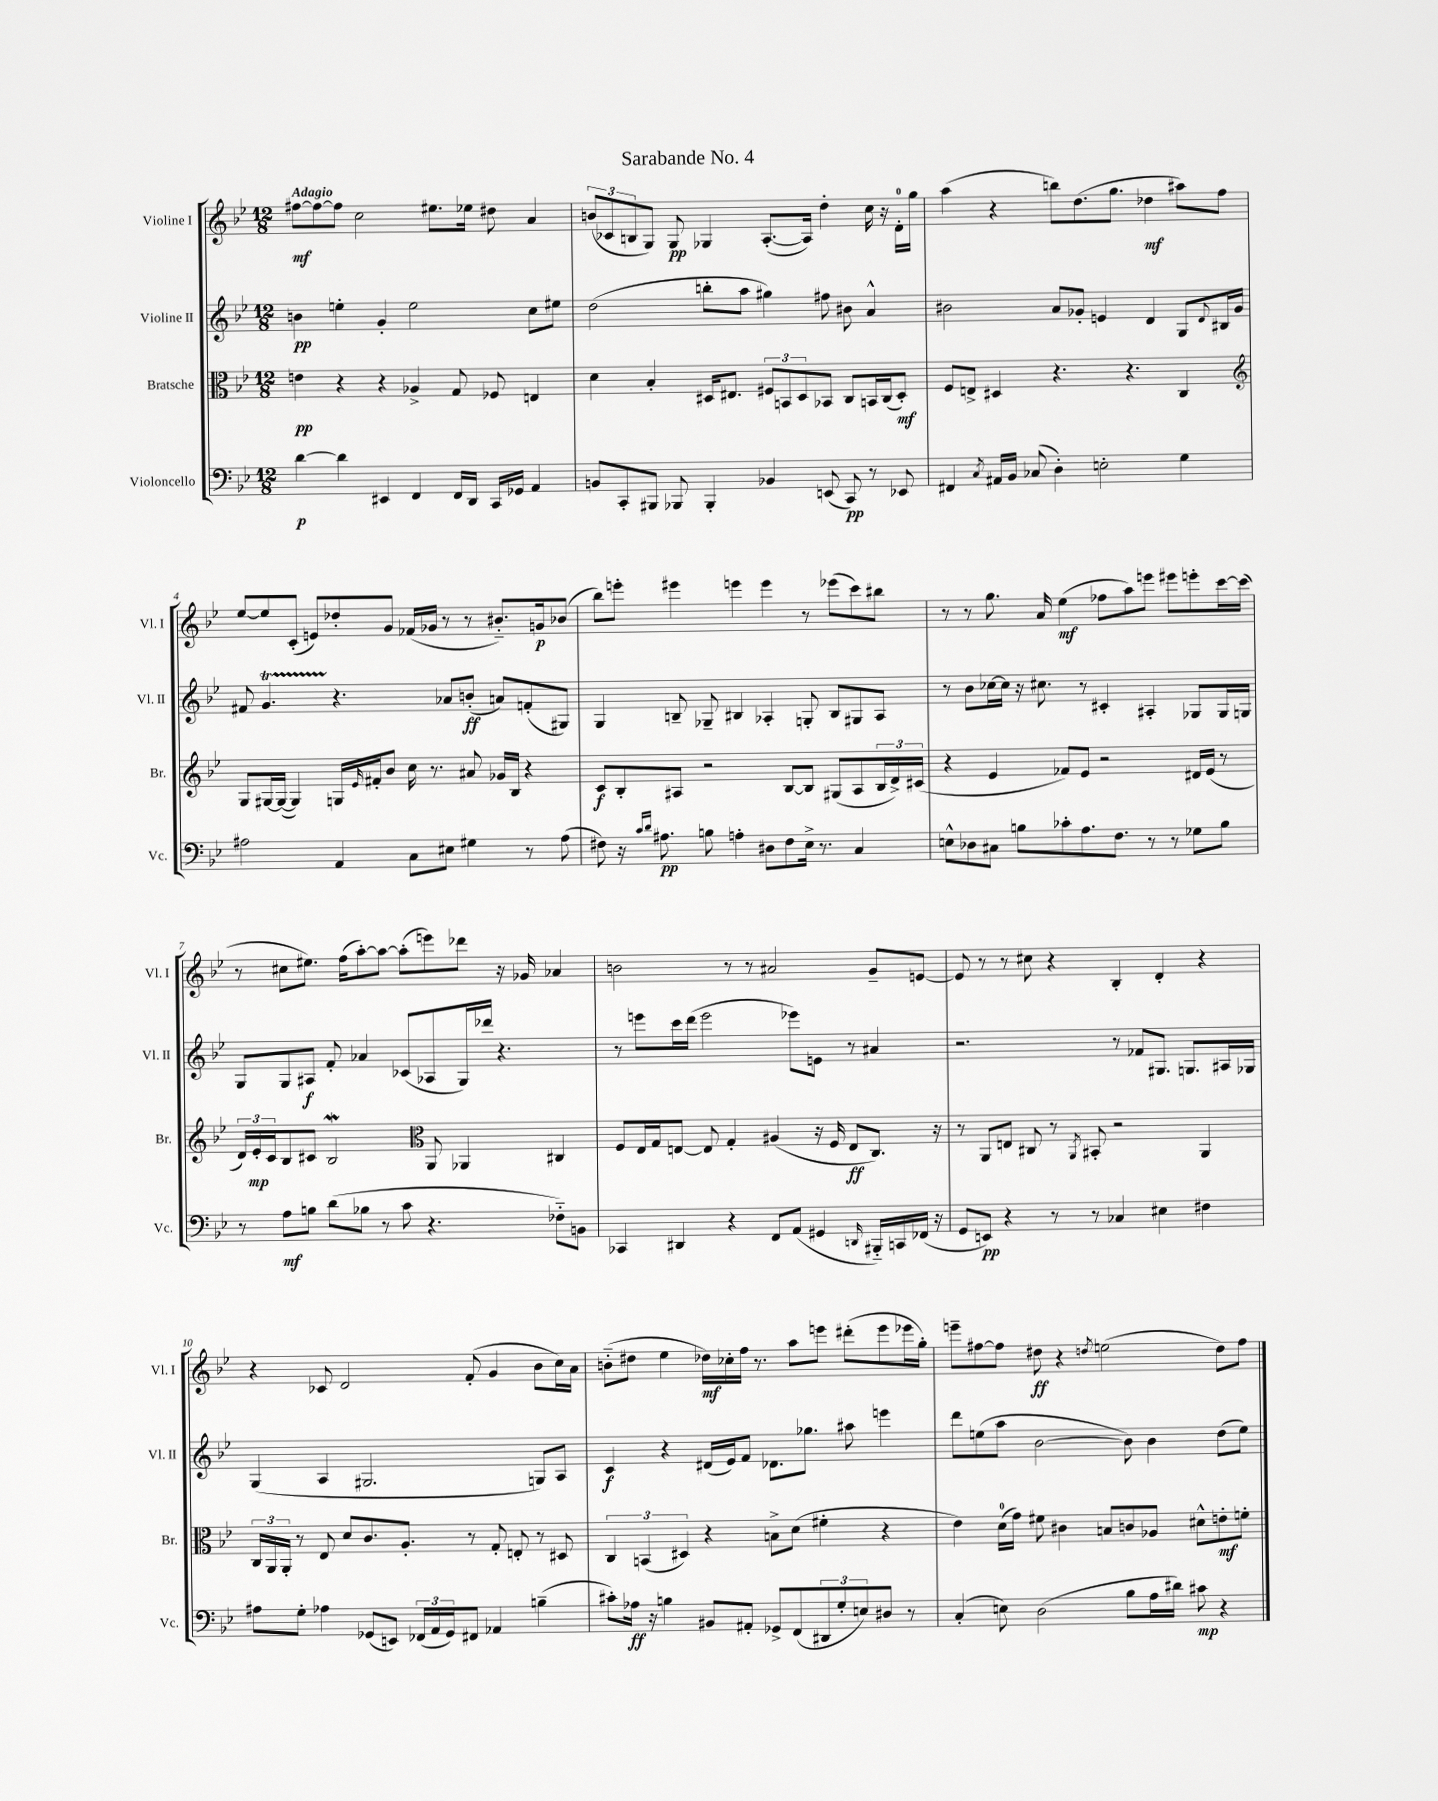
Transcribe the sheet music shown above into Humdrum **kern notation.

**kern	**dynam	**kern	**dynam	**kern	**dynam	**kern	**dynam
*part4	*part4	*part3	*part3	*part2	*part2	*part1	*part1
*staff4	*staff4	*staff3	*staff3	*staff2	*staff2	*staff1	*staff1
*I"Violoncello	*	*I"Bratsche	*	*I"Violine II	*	*I"Violine I	*
*I'Vc.	*	*I'Br.	*	*I'Vl. II	*	*I'Vl. I	*
*clefF4	*	*clefC3	*	*clefG2	*	*clefG2	*
*k[b-e-]	*	*k[b-e-]	*	*k[b-e-]	*	*k[b-e-]	*
*M12/8	*	*M12/8	*	*M12/8	*	*M12/8	*
=1	=1	=1	=1	=1	=1	=1	=1
!	!	!	!	!	!	!LO:TX:a:B:t=Adagio	!
[4d\	p	4en\	pp	4bn\	pp	[8ff#X\L	mf
.	.	.	.	.	.	8ff#\_	.
4d\]	.	4r	.	4een'\	.	8ff#\J]	.
.	.	.	.	.	.	2cc\	.
4EE#X/	.	4r	.	4g'/	.	.	.
4FF/	.	4A-X^/	.	2ee\	.	.	.
.	.	.	.	.	.	8.ee#X\L	.
16FF/LL	.	8G/	.	.	.	.	.
16DD/JJ	.	.	.	.	.	16ee-X\Jk	.
16CC/LL	.	8F-X/	.	.	.	8dd#X\	.
16GG-X/JJ	.	.	.	.	.	.	.
4AA/	.	4En/	.	8cc\L	.	4a/	.
.	.	.	.	8ee#X\J	.	.	.
=2	=2	=2	=2	=2	=2	=2	=2
8BBn/L	.	4d\	.	(2dd\	.	(12bn/L	.
.	.	.	.	.	.	12c-X/	.
8CC'/	.	.	.	.	.	.	.
.	.	.	.	.	.	12Bn/	.
8BBB#X/J	.	4B-'/	.	.	.	8G/J)	.
8BBB-X/	.	.	.	.	.	8G/	pp
4BBB-'/	.	16D#X/KL	.	8bbn'\L	.	4G-X/	.
.	.	8.E#X/J	.	.	.	.	.
.	.	.	.	8aa\J	.	.	.
4BB-X/	.	12F#X/L	.	4gg#X\)	.	([8.A'/L	.
.	.	12BBn/	.	.	.	.	.
.	.	12D#/	.	.	.	.	.
.	.	.	.	.	.	16A/Jk])	.
(8EEn/	.	8BB-X/J	.	8ff#X\	.	4dd'\	.
8CC/)	pp	8C/L	.	8b#X\	.	.	.
8r	.	16BBn/L	.	4a^^/	.	16cc\	.
.	.	(16C/J	.	.	.	16r	.
8EE-X/	.	8D#'/J)	mf	.	.	16d'\LL	.
.	.	.	.	.	.	16gg\JJ	.
=3	=3	=3	=3	=3	=3	=3	=3
4FF#X/	.	8F/L	.	2b#X\	.	(4aa\	.
.	.	8En^/J	.	.	.	.	.
8qC/	.	.	.	.	.	.	.
16AA#X/LL	.	4D#X/	.	.	.	4r	.
16BB-/JJ	.	.	.	.	.	.	.
(8C-X/	.	.	.	.	.	.	.
4D'\)	.	4.r	.	8a/L	.	8bbn\L)	.
.	.	.	.	8g-X'/J	.	(8.dd\	.
2En'\	.	.	.	4en/	.	.	.
.	.	.	.	.	.	8.gg\J	.
.	.	4.r	.	.	.	.	.
.	.	.	.	4d/	.	4dd-X\	mf
4G\	.	4C/	.	8G/L	.	8aa#X\L)	.
.	.	.	.	8qqd/	.	.	.
.	.	.	.	16B#X/L	.	8ff\J	.
.	.	.	.	16g-/JJ	.	.	.
!!LO:LB:g=z
=4	=4	=4	=4	=4	=4	=4	=4
*	*	*clefG2	*	*	*	*	*
2A#X\	.	8G/L	.	8f#X/	.	[8ee-/L	.
.	.	[16G#X/L	.	4.gT/	.	8ee-/]	.
.	.	(16G#/JJ_	.	.	.	.	.
.	.	4G#/])	.	.	.	(8c'/J	.
.	.	.	.	.	.	8en/L)	.
4AA/	.	16Gn/LL	.	4.r	.	8dd-X'/	.
.	.	16qqe-/	.	.	.	.	.
.	.	16f#X'/J	.	.	.	.	.
.	.	8b-/J	.	.	.	8g/J	.
8C\L	.	16cc\	.	.	.	(16f-X/LL	.
.	.	8.r	.	.	.	16g-X/JJ	.
8E#X\J	.	.	.	8a-X/L	.	8r	.
4G#X\	.	8a#X/	.	(8bn'/J	ff	8r	.
.	.	16g-X/LL	.	8an/L)	.	8.b#X/L)	.
.	.	16B-/JJ	.	.	.	.	.
8r	.	4r	.	(8fn'/	.	.	.
.	.	.	.	.	.	16gn/k	p
(8A#\	.	.	.	8G#X/J)	.	(8b-X/J	.
=5	=5	=5	=5	=5	=5	=5	=5
8F#X\)	.	8c/L	f	4G/	.	8bb-\L)	.
16r	.	8B-'/	.	.	.	8eeen'\J	.
16qqc/LL	.	.	.	.	.	.	.
16qqd/JJ	.	.	.	.	.	.	.
8.A#X\	pp	.	.	.	.	.	.
.	.	8A#X/J	.	8Bn~/	.	4eee#X\	.
8Bn\	.	2r	.	8G-X~/	.	.	.
4An'\	.	.	.	4B#X/	.	4eeen\	.
8D#X\L	.	.	.	4A-X'/	.	4eee\	.
8F#\	.	[8B-/L	.	.	.	.	.
16E-^\Jk	.	8B-/J]	.	8Gn'/	.	8r	.
8.r	.	.	.	.	.	.	.
.	.	(8G#X/L	.	8B#/L	.	(8eee-X\L	.
4C/	.	8A#/	.	8G#X/	.	8ccc\)	.
.	.	24B-/L	.	8A-/J	.	8bb#X\J	.
.	.	24d^/)	.	.	.	.	.
.	.	(24c#X/JJ	.	.	.	.	.
=6	=6	=6	=6	=6	=6	=6	=6
8En^^\L	.	4r	.	8r	.	8r	.
8D-X\	.	.	.	8b-\L	.	8r	.
8C#X\J	.	4e-/	.	[16cc-X\L	.	8.gg\	.
.	.	.	.	16cc-\JJ]	.	.	.
8Bn\L	.	.	.	16r	.	.	.
.	.	.	.	8.cc#X\	.	16a/	.
8c-X'\	.	8f-X/L)	.	.	.	(4ee-\	mf
8.A\	.	8e-/J	.	8r	.	.	.
.	.	2r	.	4c#X'/	.	8ff-X\L	.
8.F\J	.	.	.	.	.	.	.
.	.	.	.	.	.	8aa\)	.
8r	.	.	.	4A#X'/	.	8eeen\J	.
8r	.	.	.	.	.	8eee#X\L	.
8G-X\L	.	16d#X/LL	.	8G-X/L	.	8eeen'\	.
.	.	(16e-/JJ	.	.	.	.	.
8B\J	.	8r	.	16G-/L	.	[16ccc\L	.
.	.	.	.	16Gn/JJ	.	(16ccc\JJ]	.
!!LO:LB:g=z
=7	=7	=7	=7	=7	=7	=7	=7
8r	.	24d/LL)	.	8G/L	.	8r	.
.	.	24e-'/	mp	.	.	.	.
.	.	24c/J	.	.	.	.	.
8A\L	mf	8B-/	.	8G/	.	8cc#X\L	.
8Bn\J	.	8c#X/J	.	8A#X/J	f	8.ee#X\J)	.
(8d\L	.	2B-w/	.	8f'/	.	.	.
.	.	.	.	.	.	(16ff\KL	.
8B-X\J	.	.	.	4a-X/	.	[8aa'\)	.
8r	.	.	.	.	.	8aa\J_	.
8c\	.	.	.	(8c-X/L	.	(8aa'\L]	.
*	*	*clefC3	*	*	*	*	*
4.r	.	8AA/	.	8A-X/	.	8eeen\)	.
.	.	4AA-X/	.	16G/L)	.	8ddd-X\J	.
.	.	.	.	16ddd-X/JJ	.	.	.
.	.	.	.	4.r	.	16r	.
.	.	.	.	.	.	16g-X/	.
8F-X\L)	.	4C#X/	.	.	.	4a-X/	.
8BBn\J	.	.	.	.	.	.	.
=8	=8	=8	=8	=8	=8	=8	=8
4CC-X/	.	8F/L	.	8r	.	2bn\	.
.	.	16E-/L	.	8eeen\L	.	.	.
.	.	16G/J	.	.	.	.	.
4DD#X/	.	[8En/J	.	16ccc\L	.	.	.
.	.	.	.	(16ddd\JJ	.	.	.
.	.	8E/]	.	2eee\	.	.	.
4r	.	4G'/	.	.	.	8r	.
.	.	.	.	.	.	8r	.
8FF/L	.	(4A#X/	.	.	.	2a#X/	.
(8AA/J	.	.	.	8eee-X\L)	.	.	.
4GG#X/	.	16r	.	8en\J	.	.	.
.	.	16F/	.	.	.	.	.
.	.	8E/L	ff	8r	.	.	.
16qqDDn/	.	.	.	.	.	.	.
16BBB#X/LL)	.	8.C/J)	.	4a#X/	.	8g~/L	.
16CCn/	.	.	.	.	.	.	.
(16FF-X/JJ	.	.	.	.	.	[8en/J	.
16r	.	16r	.	.	.	.	.
=9	=9	=9	=9	=9	=9	=9	=9
8GG/L	.	8r	.	2.r	.	8e/]	.
8EEn/J)	pp	8AA/L	.	.	.	8r	.
4r	.	8En/J	.	.	.	8r	.
.	.	8C#X/	.	.	.	8cc#X\	.
8r	.	8r	.	.	.	4r	.
.	.	8qAA/	.	.	.	.	.
8r	.	8BB#X'/	.	.	.	.	.
4C-X/	.	2r	.	8r	.	4B-'/	.
.	.	.	.	8f-X/L	.	.	.
4E#X\	.	.	.	8.G#X/J	.	4d'/	.
.	.	.	.	8.Gn/L	.	.	.
4F#X\	.	4AA/	.	.	.	4r	.
.	.	.	.	16A#X/L	.	.	.
.	.	.	.	16G-X/JJ	.	.	.
!!LO:LB:g=z
=10	=10	=10	=10	=10	=10	=10	=10
8A#X\L	.	24C/LL	.	(4G/	.	4r	.
.	.	24AA/	.	.	.	.	.
.	.	24AA'/JJ	.	.	.	.	.
8G'\J	.	8r	.	.	.	.	.
4A-X\	.	8E-/	.	4A/	.	8c-X/	.
.	.	8d/L	.	.	.	2d/	.
(8GG-X/L	.	8.c/	.	2.G#X/	.	.	.
8EEn/J)	.	.	.	.	.	.	.
.	.	8.A'/J	.	.	.	.	.
(24FF-X/LL	.	.	.	.	.	.	.
24AA/	.	.	.	.	.	.	.
24GG-/J)	.	.	.	.	.	.	.
8FF#X/J	.	8r	.	.	.	(8f'/	.
4AA-X/	.	8G'/	.	.	.	4g/	.
.	.	8En'/	.	.	.	.	.
(4Bn~\	.	8r	.	8Gn/L)	.	8b-\L	.
.	.	8D#X/	.	8A/J	.	16cc\L)	.
.	.	.	.	.	.	16a\JJ	.
=11	=11	=11	=11	=11	=11	=11	=11
8c#X'\L)	.	6C/	.	4c/	f	(8bn\L	.
16A-X\Jk	ff	.	.	.	.	8dd#X\J	.
.	.	(6BBn/	.	.	.	.	.
16r	.	.	.	.	.	.	.
4Bn\	.	.	.	4r	.	4ee-\	.
.	.	6D#X/)	.	.	.	.	.
8BB#X/L	.	4r	.	(16d#X/LL	.	16dd-X\LL)	mf
.	.	.	.	16e-/J)	.	16cc-X'\	.
8AA#X'/J	.	.	.	8f/J	.	16ff\JJ	.
.	.	.	.	.	.	8.r	.
8GG-X^/L	.	8Bn^\L	.	8.d-X\L	.	.	.
(8FF/	.	(8d\J	.	.	.	8aa\L	.
.	.	.	.	8.gg-X\J	.	.	.
12DD#X/	.	4f#X'\	.	.	.	8eeen\J	.
12G'/	.	.	.	.	.	.	.
.	.	.	.	8aa#X\	.	(8ddd#X'\L	.
12En/)	.	.	.	.	.	.	.
8D#X/J	.	4r	.	4eeen\	.	8eee\	.
8r	.	.	.	.	.	16eee-X\L	.
.	.	.	.	.	.	16gg'\JJ)	.
=12	=12	=12	=12	=12	=12	=12	=12
(4C'/	.	4e-\)	.	8ddd\L	.	8eeen~\L	.
.	.	.	.	(8een\	.	[8ff#X\	.
8En\)	.	(16d\LL	.	8aa\J	.	8ff#\J]	.
.	.	16g\JJ)	.	.	.	.	.
(2D\	.	8f#X\	.	[2b-\	.	8dd#X\	ff
.	.	4c#X\	.	.	.	4r	.
.	.	.	.	.	.	8qddn/	.
.	.	8Bn/L	.	.	.	(2een\	.
8B-\L	.	8cn/	.	8b-\])	.	.	.
16A\L	.	8A-X/J	.	4b-\	.	.	.
16d#X\JJ)	.	.	.	.	.	.	.
8c#X\	mp	8d#X^^\L	.	.	.	.	.
4r	.	8en'\	mf	(8dd\L	.	8dd\L)	.
.	.	8fn'\J	.	8ee\J)	.	8ff#\J	.
==	==	==	==	==	==	==	==
*-	*-	*-	*-	*-	*-	*-	*-
